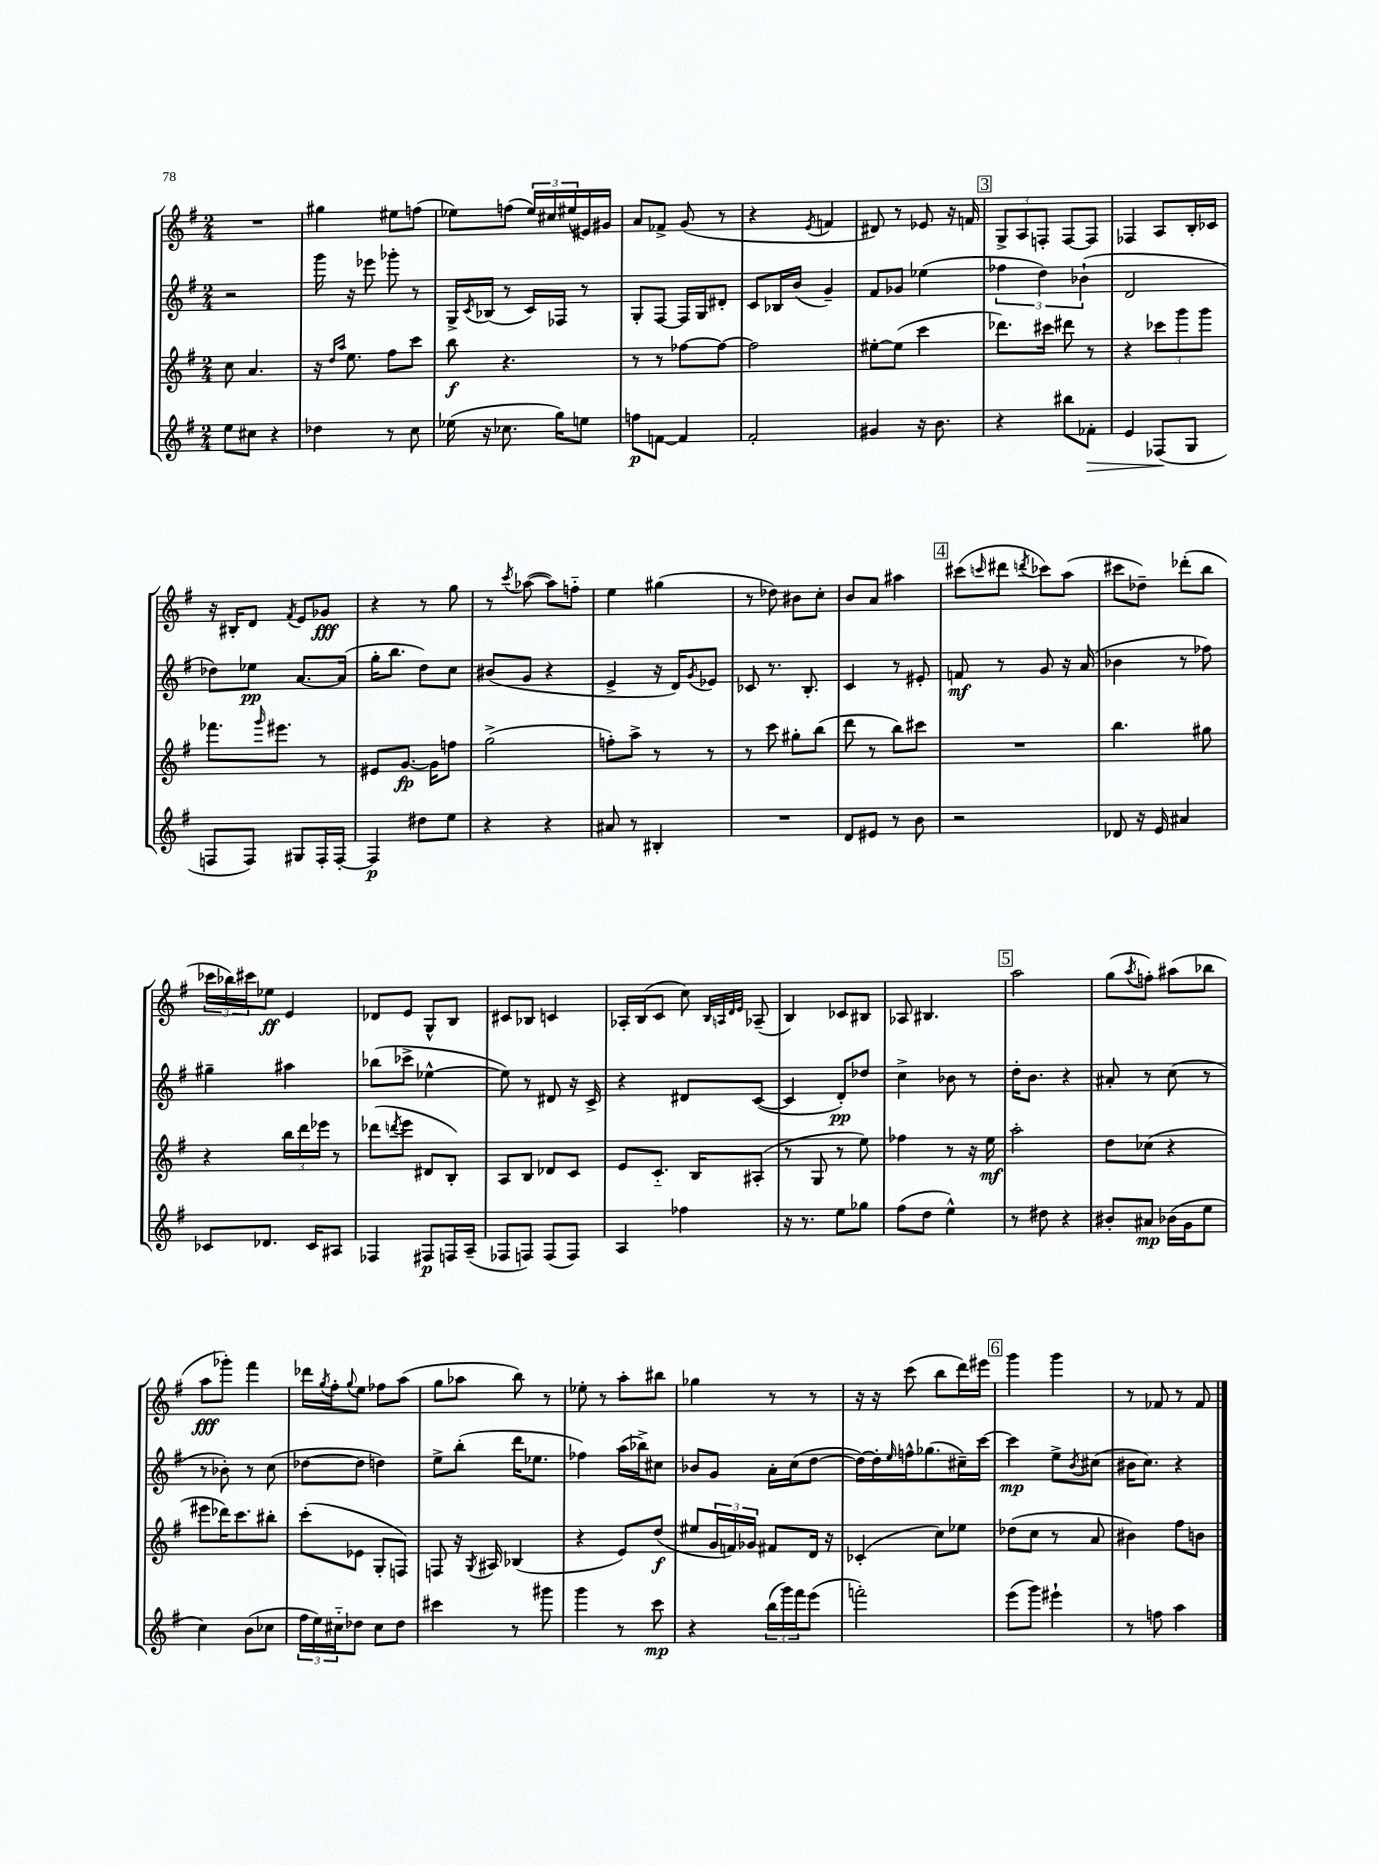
<<
\new StaffGroup <<
\new Staff = "s0" {
    \clef treble \key g \major \numericTimeSignature \time 2/4
    R2 |
    gis''4 eis''8 f''8( |
    ees''8) f''8( \tuplet 3/2 { ees''16) cis''16 eis''16( } eis'16) gis'16 |
    a'8 fes'8-> g'8( r8 |
    r4 \acciaccatura { e'8 } f'4 |
    dis'8) r8 ees'8 r16 f'16 |
    \mark \markup { \box "3" } \tuplet 3/2 { g8-> a8 f8-. } f8~ f8 |
    fes4 a8 b16-. ces'16 |
    r16 bis16-. d'8 \acciaccatura { fis'8 } e'8 ges'8\fff |
    r4 r8 g''8 |
    r8 \acciaccatura { c'''8 } aes''8~( aes''8) f''8-_ |
    e''4 gis''4( |
    r8 des''8) bis'8 c''8-. |
    b'8 a'8 ais''4 |
    \mark \markup { \box "4" } cis'''8( \grace { c'''16 } dis'''8 \acciaccatura { d'''8 } ces'''8) a''8( |
    cis'''8 des''8--) des'''8-.( b''8 |
    \tuplet 3/2 { ces'''16 bes''16) cis'''16 } ees''8\ff e'4 |
    des'8 e'8 g8-^ b8 |
    cis'8 bes8 c'4 |
    aes16-. b16( c'8 c''8) \grace { b32 a32 d'32 e'32 } aes8--( |
    b4) ces'8 bis8 |
    aes8 bis4. |
    \mark \markup { \box "5" } a''2 |
    g''8( \acciaccatura { a''8 } f''8-.) ais''8( bes''8 |
    a''8\fff ges'''8-.) fis'''4 |
    des'''16 \acciaccatura { g''8 } fis''16-. \appoggiatura { g''8 } e''8 fes''8 a''8( |
    g''8 aes''8 b''8) r8 |
    ees''8-. r8 a''8-. bis''8 |
    ges''4 r8 r8 |
    r16 r16 c'''8( b''8 d'''16) eis'''16 |
    \mark \markup { \box "6" } g'''4 g'''4 |
    r8 fes'8 r8 fes'8 \bar "|." |
}
\new Staff = "s1" {
    \clef treble \key g \major \numericTimeSignature \time 2/4
    r2 |
    g'''16 r16 ees'''8 ges'''8-. r8 |
    g16-> \acciaccatura { c'8 } bes16( r8 c'16) fes16 r8 |
    g8-. fis8~ fis16 g16 dis'8-. |
    c'8 bes16 b'16( g'4--) |
    fis'8 ges'8 ees''4( |
    \mark \markup { \box "3" } \tuplet 3/2 { fes''4 d''4) bes'4-!( } |
    d'2 |
    des''8) ees''8\pp a'8.~ a'16( |
    g''16-. b''8. d''8) c''8 |
    bis'8( g'8 r4 |
    e'4-> r16 d'16) \acciaccatura { g'8 } ees'8 |
    ces'8 r8. b8.-. |
    c'4 r8 eis'8-. |
    \mark \markup { \box "4" } f'8\mf r8 g'8 r16 a'16( |
    bes'4 r8 fes''8) |
    gis''4-- ais''4 |
    bes''8( ces'''8-> ees''4~-^ |
    ees''8) r8 dis'8 r16 c'16-> |
    r4 dis'8 c'8~( |
    c'4 d'8-.\pp) des''8 |
    c''4-> bes'8 r8 |
    \mark \markup { \box "5" } d''16-. b'8. r4 |
    ais'8-. r8 c''8( r8 |
    r8 bes'8-.) r8 c''8( |
    des''8~ des''8 d''4) |
    e''8-> b''8-.( d'''16 ees''8. |
    fes''4) a''16( bes''16->) cis''8 |
    bes'8 g'8 a'16-. c''16( d''8~ |
    d''16~) d''16-. \grace { e''16 } f''16-^ ges''8.( cis''16--) c'''16~ |
    \mark \markup { \box "6" } c'''4\mp e''8-> \acciaccatura { b'8 } cis''8( |
    bis'16 c''8.) r4 \bar "|." |
}
\new Staff = "s2" {
    \clef treble \key g \major \numericTimeSignature \time 2/4
    c''8 a'4. |
    r16 \grace { d''16 a''16 } e''8. fis''8 c'''8 |
    b''8\f r4. |
    r8 r8 fes''8~ fes''8~ |
    fes''2 |
    eis''8~-. eis''8( c'''4 |
    \mark \markup { \box "3" } des'''8.) cis'''16 dis'''8 r8 |
    r4 \tuplet 3/2 { ces'''8 g'''8 g'''8 } |
    fes'''8. \grace { g'''16 } eis'''8. r8 |
    eis'8 g'8.~\fp g'16 f''8 |
    g''2->( |
    f''8-.) a''8-> r8 r8 |
    r8 c'''8 gis''8-. b''8( |
    d'''8 r8 b''8) cis'''8 |
    \mark \markup { \box "4" } R2 |
    b''4. gis''8 |
    r4 \tuplet 3/2 { b''16 d'''16 ees'''16 } r8 |
    des'''8( \acciaccatura { d'''8 } e'''8 dis'8 b8-.) |
    a8 b8 des'8 c'8 |
    e'8 c'8.-_ b16 ais8-.( |
    r8 g8 r8 e''8) |
    fes''4 r8 r16 e''16\mf |
    \mark \markup { \box "5" } a''2-. |
    d''8 ces''8( r4 |
    eis'''8 des'''16) c'''8. bis''8-. |
    c'''8-.( ees'8 g8-. f8) |
    f8 r16 \acciaccatura { g8 } ais16 bes4( |
    r4 e'8) d''8\f( |
    eis''8 \tuplet 3/2 { g'16 f'16) ges'16 } fis'8 d'16 r16 |
    ces'4-.( c''8) ees''8 |
    \mark \markup { \box "6" } des''8( c''8 r8 a'8 |
    bis'4) fis''8 b'8 \bar "|." |
}
\new Staff = "s3" {
    \clef treble \key g \major \numericTimeSignature \time 2/4
    e''8 cis''8 r4 |
    des''4 r8 c''8 |
    ees''16( r16 ces''8. g''16) e''8 |
    f''8\p f'8~ f'4 |
    fis'2-. |
    gis'4 r16 b'8. |
    \mark \markup { \box "3" } r4 bis''8 fes'8-.\> |
    e'4 fes8\!( g8 |
    f8 f8) gis8 f16-. f16~-. |
    f4\p dis''8 e''8 |
    r4 r4 |
    ais'8 r8 bis4-. |
    R2 |
    d'8 eis'8 r8 b'8 |
    \mark \markup { \box "4" } r2 |
    des'8 r16 e'16 ais'4 |
    ces'8 des'8. ces'16 ais8 |
    fes4 fis8\p f16 a16--( |
    fes8 f8) f8( f8) |
    a4 fes''4 |
    r16 r8. e''8 ges''8 |
    fis''8( d''8 e''4-^) |
    \mark \markup { \box "5" } r8 dis''8 r4 |
    bis'8-. ais'8\mp bes'16( g'16 e''8 |
    c''4) b'8( ces''8 |
    \tuplet 3/2 { fis''16 e''16) cis''16-_ } des''8 cis''8 des''8 |
    cis'''4 r8 gis'''8 |
    g'''4 r8 c'''8\mp |
    r4 \tuplet 3/2 { b''16( g'''16) fis'''16 } e'''8( |
    f'''2-.) |
    \mark \markup { \box "6" } e'''8( g'''8) eis'''4-! |
    r8 f''8 a''4 \bar "|." |
}
>>
>>
\layout { \context { \Score \remove "Bar_number_engraver" } }
